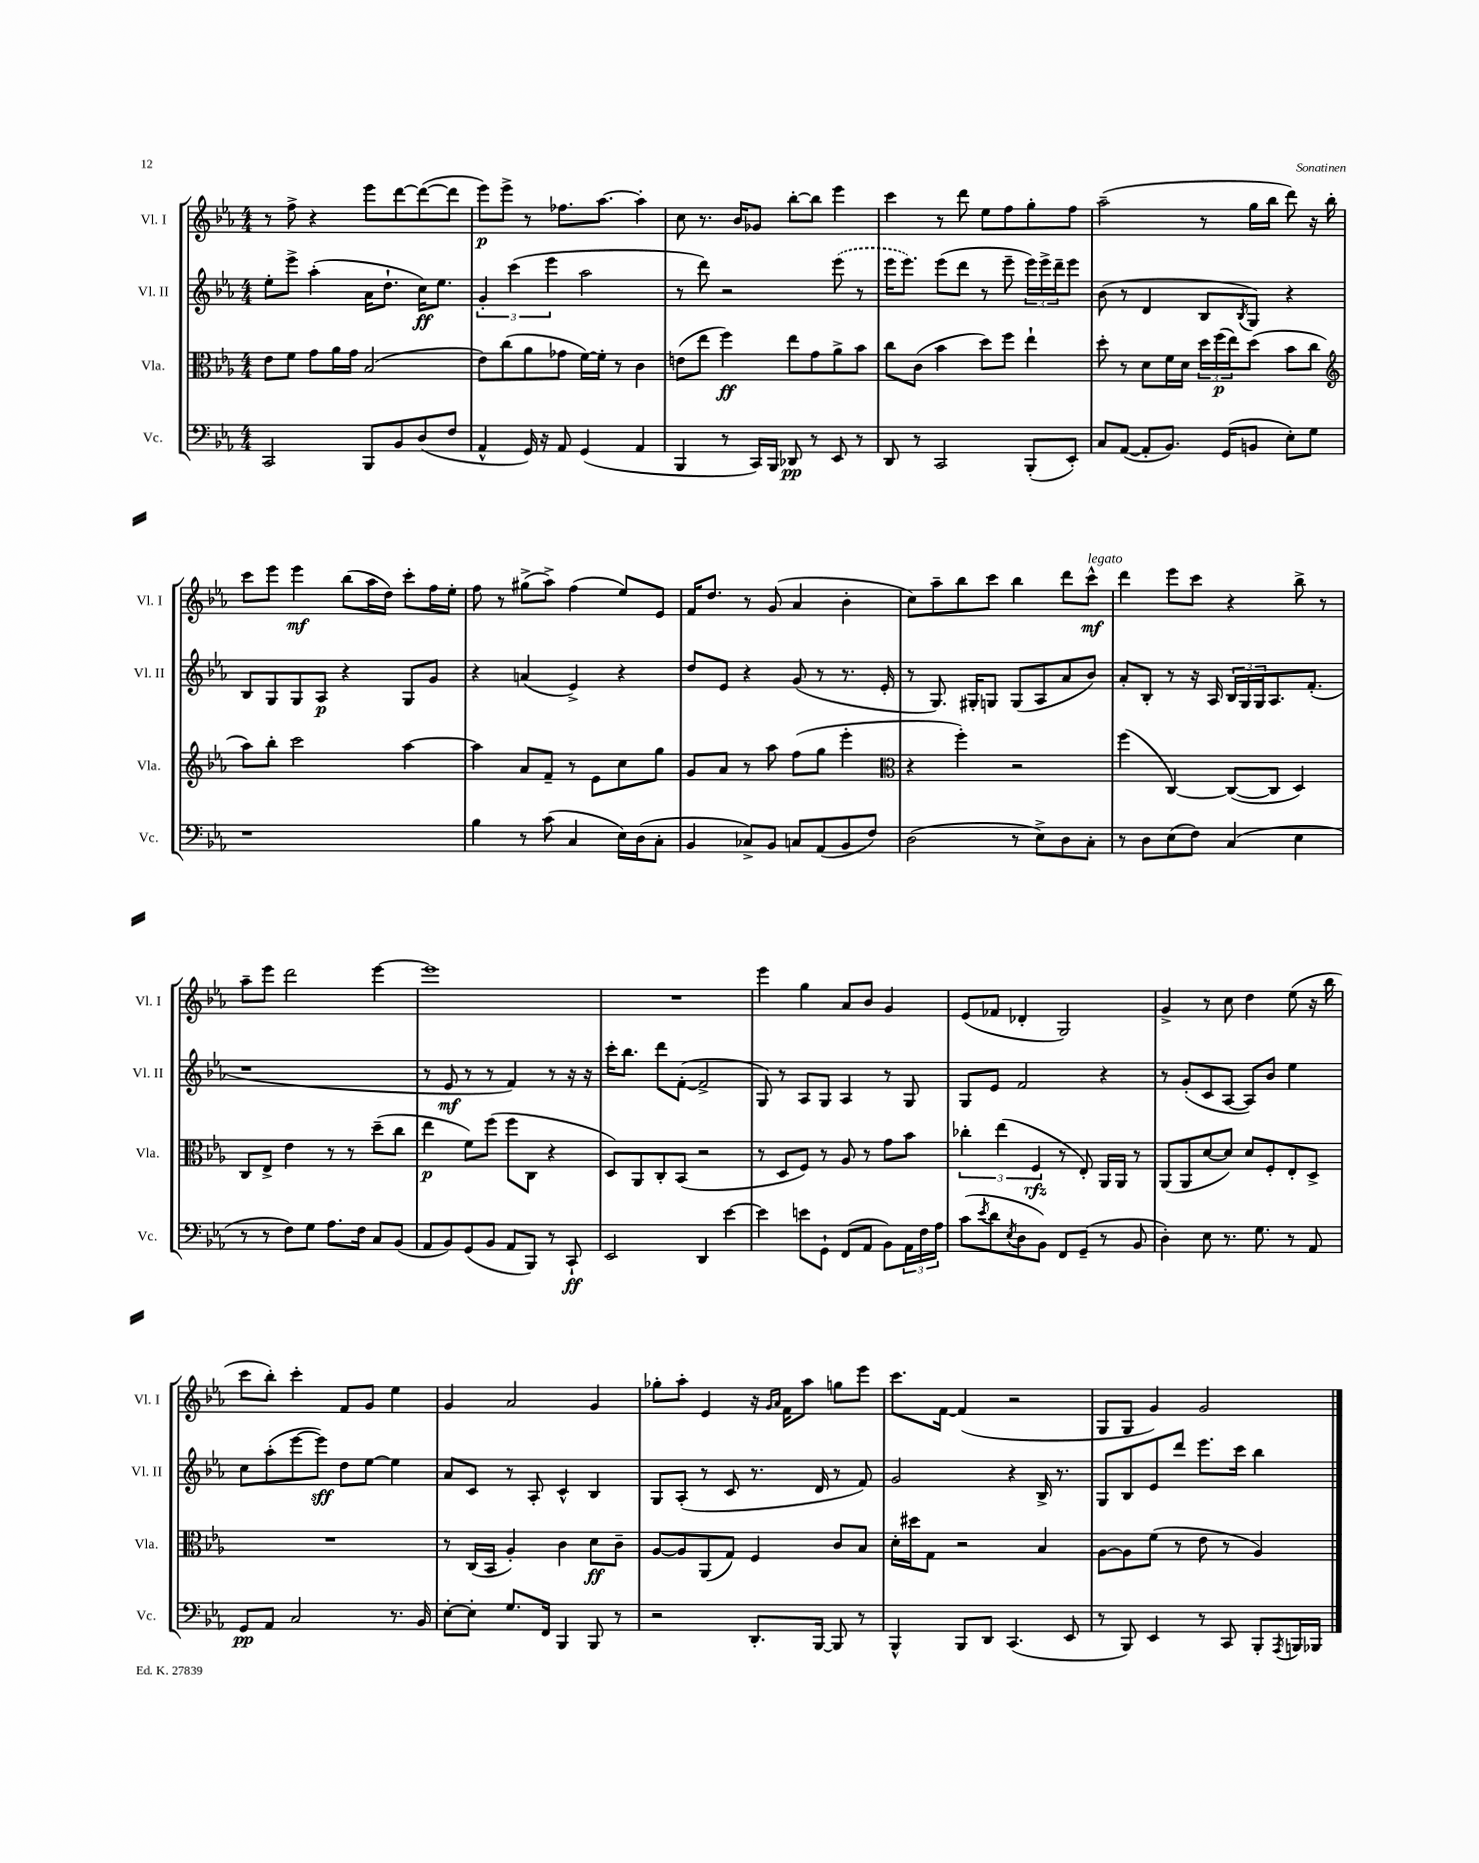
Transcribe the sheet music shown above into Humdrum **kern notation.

**kern	**kern	**kern	**kern
*staff4	*staff3	*staff2	*staff1
*clefF4	*clefC3	*clefG2	*clefG2
*k[b-e-a-]	*k[b-e-a-]	*k[b-e-a-]	*k[b-e-a-]
*M4/4	*M4/4	*M4/4	*M4/4
2CC	8e-	8ee-'	8r
.	8f	8eee-^	8ff^
.	8g	(4aa-'	4r
.	16a-	.	.
.	16g	.	.
8BBB-	(2B-	16a-	8eee-
.	.	8.dd`	.
8BB-	.	.	[8ddd
(8D	.	16cc)	(8ddd_
.	.	8.ee-	.
8F	.	.	8ddd]
=	=	=	=
4AA-^^	8e-)	6g'	8eee-)
.	(8cc	.	8eee-^
.	.	(6ccc	.
16GG)	8a-	.	8r
16r	.	.	.
.	.	6eee-	.
8AA-	8g-	.	8.ff-
(4GG	[16f)	2aa-	.
.	16f']	.	[8.aa-
.	8r	.	.
4AA-	4c	.	4aa-']
=	=	=	=
4BBB-	(8e	8r	8cc
.	8ee-	8ddd)	8.r
8r	4ff)	2r	.
.	.	.	16b-
16CC)	.	.	8g-
16BBB-	.	.	.
8DD-	8ee-	.	[8bb-'
8r	8g	.	8bb-]
8EE-	8a-^	(8eee-	4eee-
8r	8b-	8r	.
=	=	=	=
8DD	8cc	16eee-	4ccc
.	.	8.eee-)	.
8r	(8c	.	.
2CC	4b-	(8eee-	8r
.	.	8ddd	8ddd
.	8dd)	8r	8ee-
.	8ff	8eee-~	8ff
(8BBB-'	4ee-`	24eee-)	8gg'
.	.	24eee-^	.
.	.	24ddd~	.
8EE-')	.	8eee-	8ff
=	=	=	=
8C	8dd'	(8b-	(2aa-~
([8AA-	8r	8r	.
8AA-']	8d	4d	.
8.BB-)	16f	.	.
.	16d	.	.
.	24dd	8B-	8r
.	(24ff	.	.
(16GG	.	.	.
.	24ee-)	.	.
.	.	8qB-	.
8BB	(8dd	8G)	16gg
.	.	.	16bb-
8E-')	8b-	4r	8ddd)
8G	8cc	.	16r
.	.	.	16bb-'
=	=	=	=
*	*clefG2	*	*
1r	8aa-)	8B-	8ccc
.	8bb-'	8G	8eee-
.	2ccc	8G	4eee-
.	.	8A-	.
.	.	4r	(8bb-
.	.	.	16aa-
.	.	.	16dd)
.	[4aa-	8G	8ccc'
.	.	8g	16ff
.	.	.	16ee-'
=	=	=	=
4B-	4aa-]	4r	8ff
.	.	.	8r
8r	8a-	(4a	(8gg#^
(8c	8f~	.	8aa-^)
4C	8r	4e-^)	(4ff
.	8e-	.	.
16E-)	8cc	4r	8ee-)
(16D	.	.	.
8C'	8gg	.	8e-
=	=	=	=
4BB-	8g	8dd	16f
.	.	.	8.dd
.	8a-	8e-	.
8C-^)	8r	4r	8r
8BB-	8aa-	.	(8g
8C	(8ff	(8g	4a-
(8AA-	8gg	8r	.
8BB-	4eee-'	8.r	4b-'
8F)	.	.	.
.	.	16e-'	.
=	=	=	=
*	*clefC3	*	*
(2D	4r	8r	8cc)
.	.	8.G)	8aa-~
.	4ff')	.	8bb-
.	.	16G#'	.
.	.	8G	8ccc
8r	2r	(8G	4bb-
8E-^)	.	8A-	.
8D	.	8a-	8ddd
8C'	.	8b-)	8ccc^^
=	=	=	=
8r	(4ff	8a-'	4ddd
8D	.	8B-'	.
(8E-	[4C)	8r	8eee-
8F)	.	16r	8ccc
.	.	16A-	.
(4C	(8C_	24B-	4r
.	.	24G	.
.	.	24G	.
.	8C]	8.A-	.
4E-	4D)	.	8bb-^
.	.	(8.f'	.
.	.	.	8r
=	=	=	=
8r	8C	1r	8aa-~
8r	8E-^	.	8eee-
8F)	4e-	.	2ddd
8G	.	.	.
8.A-	8r	.	.
.	8r	.	.
16F	.	.	.
8C	(8dd~	.	[4eee-
(8BB-	8cc	.	.
=	=	=	=
8AA-	4ee-	8r	1eee-]
8BB-)	.	8e-	.
(8GG	8f)	8r	.
8BB-	(8ff	8r	.
8AA-	8ff	4f)	.
8BBB-)	8C	.	.
8r	4r	8r	.
8CC`	.	16r	.
.	.	16r	.
=	=	=	=
2EE-	8D)	16ccc'	1r
.	.	8.bb-	.
.	8AA-	.	.
.	8C'	8ddd	.
.	(8BB-	([8f'	.
4DD	2r	2f^]	.
[4e-	.	.	.
=	=	=	=
4e-]	8r	8G)	4eee-
.	8D	8r	.
8e	8F)	8A-	4gg
8GG`	8r	8G	.
(8FF	8A-	4A-	8a-
8AA-	8r	.	8b-
8BB-)	8g	8r	4g
24AA-	8b-	8G	.
24F	.	.	.
24A-	.	.	.
=	=	=	=
(8c	6cc-'	8G	(8e-
8qe-	.	.	.
8d	.	8e-	8f-
.	(6ee-	.	.
8qE-	.	.	.
8D	.	2f	4d-'
.	6F	.	.
8BB-)	.	.	.
8FF	8r	.	2G)
(8GG~	8E-')	.	.
8r	16AA-	4r	.
.	16AA-	.	.
8BB-	8r	.	.
=	=	=	=
4D')	(8AA-	8r	4g^
.	8AA-	(8g'	.
8E-	[8d	8c	8r
8.r	8d])	[8A-	8cc
.	8d	8A-])	4dd
8.G	.	.	.
.	8F'	8b-	.
8r	8E-'	4ee-	(8ee-
8AA-	8D^	.	16r
.	.	.	16bb-
=	=	=	=
8GG	1r	8cc	8ccc
8AA-	.	(8aa-'	8bb-')
2C	.	[8eee-	4ccc'
.	.	8eee-])	.
.	.	8dd	8f
.	.	[8ee-	8g
8.r	.	4ee-]	4ee-
16BB-	.	.	.
=	=	=	=
[8E-'	8r	8a-	4g
8E-']	(16C	8c	.
.	16BB-	.	.
8.G	4A-')	8r	2a-
.	.	8A-'	.
16FF	.	.	.
4BBB-	4c	4c^^	.
8BBB-	8d	4B-	4g
8r	8c~	.	.
=	=	=	=
2r	[8A-	8G	8gg-'
.	8A-]	(8A-'	8aa-'
.	(8AA-	8r	4e-
.	8G)	8c	.
8.DD'	4F	8.r	16r
.	.	.	16qqg
.	.	.	16qqa-
.	.	.	16f
.	.	.	8aa-
[16BBB-	.	16d	.
8BBB-]	8c	8r	8gg
8r	8B-	8f)	8eee-
=	=	=	=
4BBB-^^	16d'	2g	8.ccc
.	16dd#	.	.
.	8G	.	.
.	.	.	[16f
8BBB-	2r	.	(4f]
8DD	.	.	.
(4.CC	.	4r	2r
.	4B-	16B-^	.
.	.	8.r	.
8EE-	.	.	.
=	=	=	=
8r	[8A-	8G	8G
8BBB-)	8A-]	8B-	8G
4EE-	(8f	8e-	4g)
.	8r	8ddd	.
8r	8e-	8.eee-	2g
8CC	8r	.	.
.	.	16ccc	.
8BBB-'	4A-)	4bb-	.
8qAAA-	.	.	.
16BBB	.	.	.
16BBB-	.	.	.
==	==	==	==
*-	*-	*-	*-
